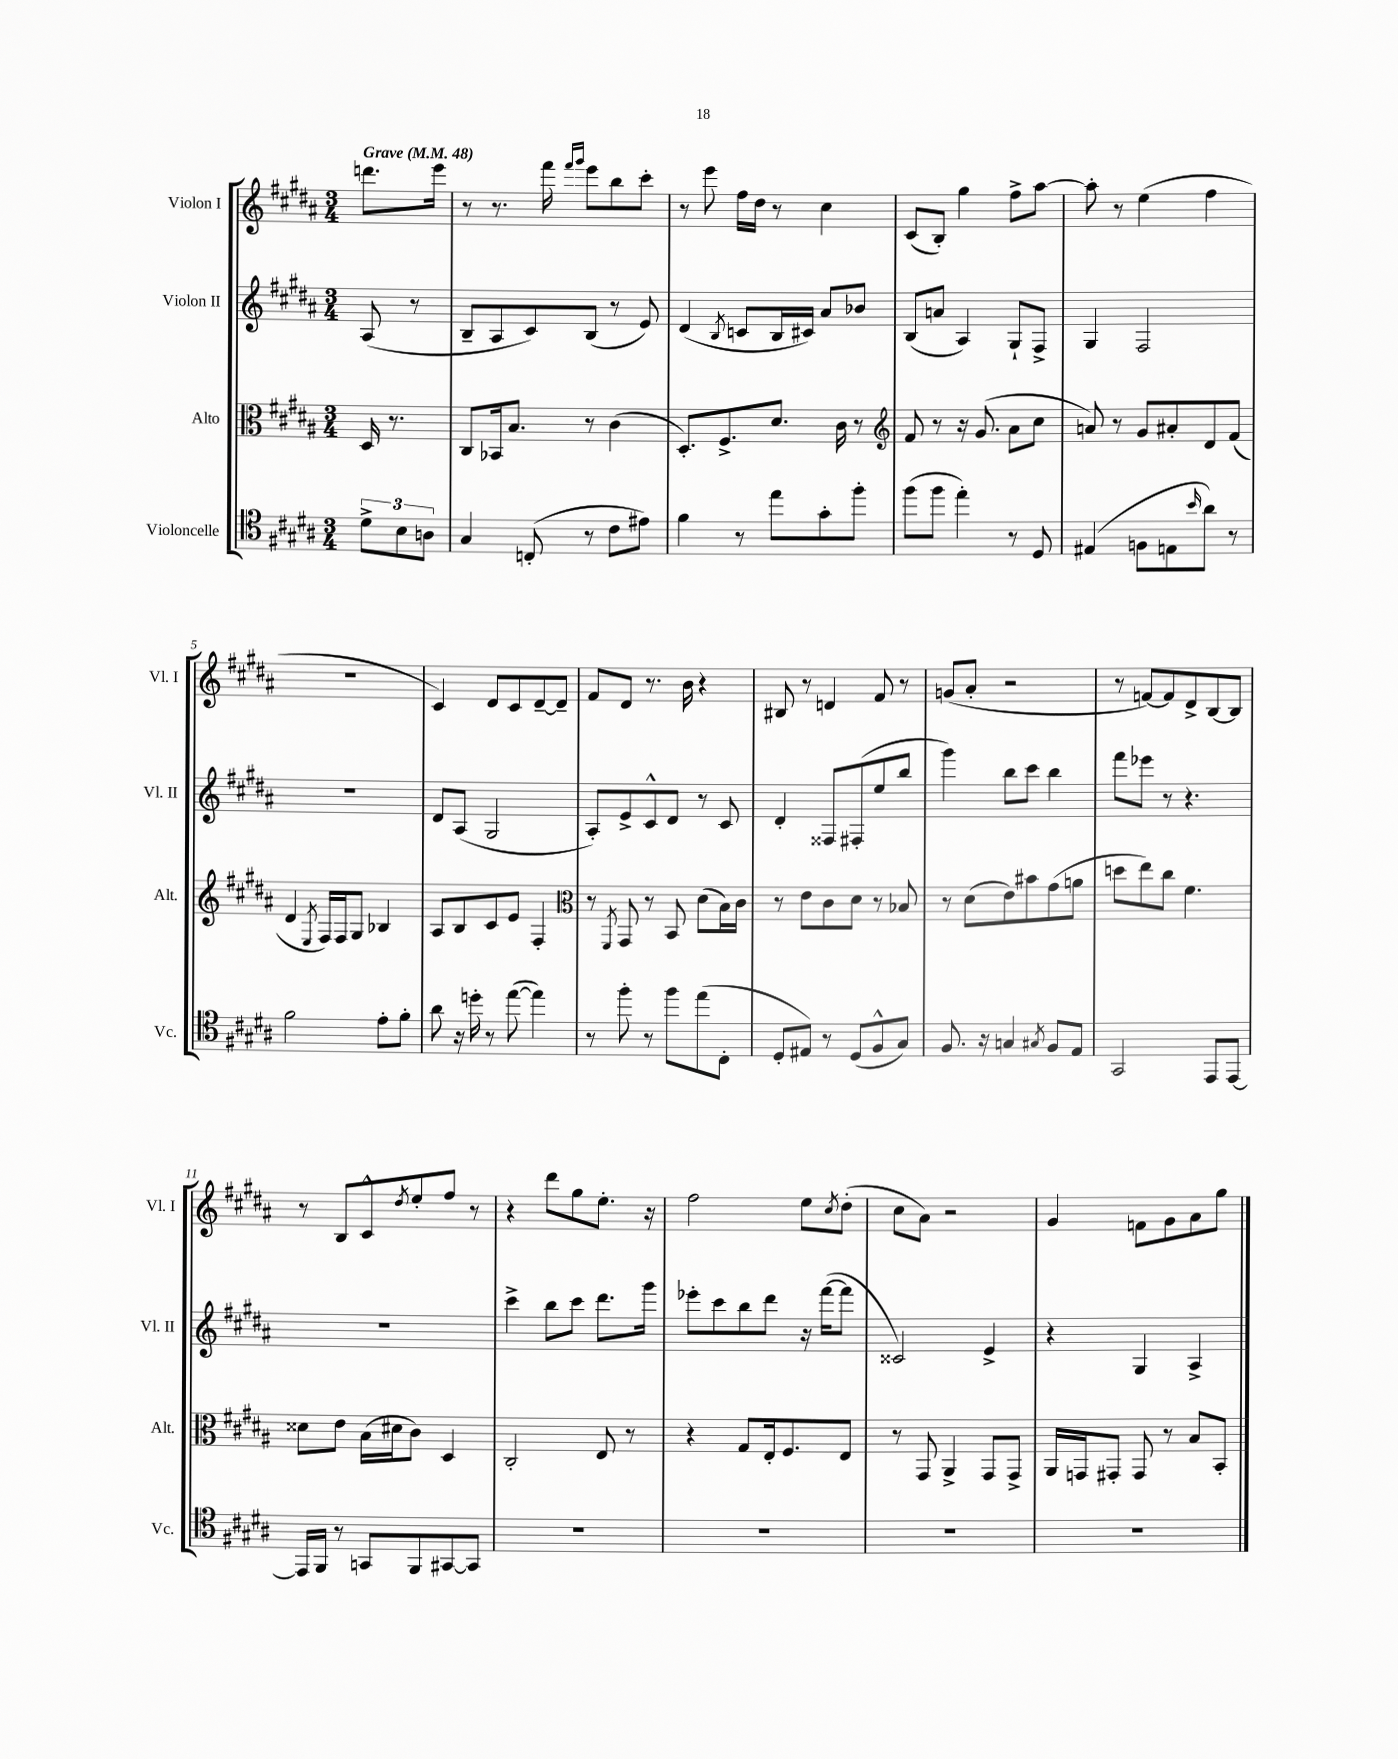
<<
\new StaffGroup <<
\new Staff = "s0" \with { instrumentName = "Violon I" shortInstrumentName = "Vl. I" } {
    \clef treble \key b \major \numericTimeSignature \time 3/4 \partial 4 \tempo "Grave" 4 = 48
    d'''8. e'''16 |
    r8 r8. fis'''16 \grace { fis'''16 gis'''16 } e'''8 b''8 cis'''8-. |
    r8 e'''8 fis''16 dis''16 r8 cis''4 |
    cis'8( b8-.) gis''4 fis''8-> ais''8~ |
    ais''8-. r8 e''4( fis''4 |
    R2. |
    cis'4) dis'8 cis'8 dis'8~-- dis'8-- |
    fis'8 dis'8 r8. b'16 r4 |
    bis8 r8 d'4 fis'8 r8 |
    g'8( ais'8-. r2 |
    r8 f'8~) f'8 dis'8-> b8~ b8 |
    r8 b8 cis'8-^ \acciaccatura { dis''8 } e''8-. fis''8 r8 |
    r4 dis'''8 gis''8 e''8.-. r16 |
    fis''2 e''8 \acciaccatura { cis''8 } dis''8-.( |
    cis''8 ais'8) r2 |
    gis'4 f'8 gis'8 ais'8 gis''8 \bar "|." |
}
\new Staff = "s1" \with { instrumentName = "Violon II" shortInstrumentName = "Vl. II" } {
    \clef treble \key b \major \numericTimeSignature \time 3/4 \partial 4
    ais8( r8 |
    b8-- ais8 cis'8) b8( r8 e'8) |
    dis'4( \acciaccatura { b8 } c'8 b16 cis'16) ais'8 bes'8 |
    b8( a'8 ais4) gis8-! fis8-> |
    gis4 fis2 |
    R2. |
    dis'8 ais8( gis2 |
    ais8-.) e'8-> cis'8-^ dis'8 r8 cis'8 |
    dis'4-. fisis8 fis8-.( e''8 b''8 |
    gis'''4) b''8 cis'''8 b''4 |
    fis'''8 ees'''8 r8 r4. |
    R2. |
    cis'''4-> b''8 cis'''8 dis'''8. gis'''16 |
    ees'''8-. cis'''8 b''8 dis'''8 r16 fis'''16~( fis'''8 |
    cisis'2) e'4-> |
    r4 gis4 ais4-> \bar "|." |
}
\new Staff = "s2" \with { instrumentName = "Alto" shortInstrumentName = "Alt." } {
    \clef alto \key b \major \numericTimeSignature \time 3/4 \partial 4
    dis16 r8. |
    cis8 bes,16 b8. r8 cis'4( |
    dis8.-.) fis8.-> dis'8. cis'16 r8 |
    \clef treble fis'8 r8 r16 gis'8.( ais'8 cis''8 |
    a'8) r8 gis'8 ais'8-. dis'8 fis'8( |
    dis'4 \acciaccatura { e8 } fis16) fis16 gis8 bes4 |
    ais8 b8 cis'8 e'8 fis4-. |
    \clef alto r8 \acciaccatura { fis,8 } gis,8 r8 b,8 dis'8( b16) cis'16 |
    r8 e'8 cis'8 dis'8 r8 bes8 |
    r8 dis'8( e'8) bis'8 gis'8( a'8 |
    d''8 e''8) cis''8 fis'4. |
    disis'8 e'8 b16( dis'16 cis'8) dis4 |
    cis2-. e8 r8 |
    r4 gis8 e16-. fis8. e8 |
    r8 gis,8 ais,4-> gis,8 gis,8-> |
    ais,16 g,16 gis,8-. gis,8 r8 b8 b,8-. \bar "|." |
}
\new Staff = "s3" \with { instrumentName = "Violoncelle" shortInstrumentName = "Vc." } {
    \clef tenor \key b \major \numericTimeSignature \time 3/4 \partial 4
    \tuplet 3/2 { dis'8-> b8 a8 } |
    gis4 c8-.( r8 cis'8 eis'8) |
    fis'4 r8 e''8 gis'8-. fis''8-. |
    fis''8( fis''8 e''4-.) r8 dis8 |
    eis4( f8 e8 \grace { b'16 } ais'8) r8 |
    fis'2 e'8-. fis'8-. |
    ais'8 r16 d''16-. r8 e''8~( e''4) |
    r8 fis''8-. r8 fis''8 e''8( cis8-. |
    dis8-. eis8) r8 dis8( fis8-^ gis8) |
    fis8. r16 g4 \acciaccatura { gis8 } fis8 e8 |
    gis,2 e,8 e,8~ |
    e,16 fis,16 r8 g,8 fis,8 gis,8~ gis,8 |
    R2. |
    R2. |
    R2. |
    R2. \bar "|." |
}
>>
>>
